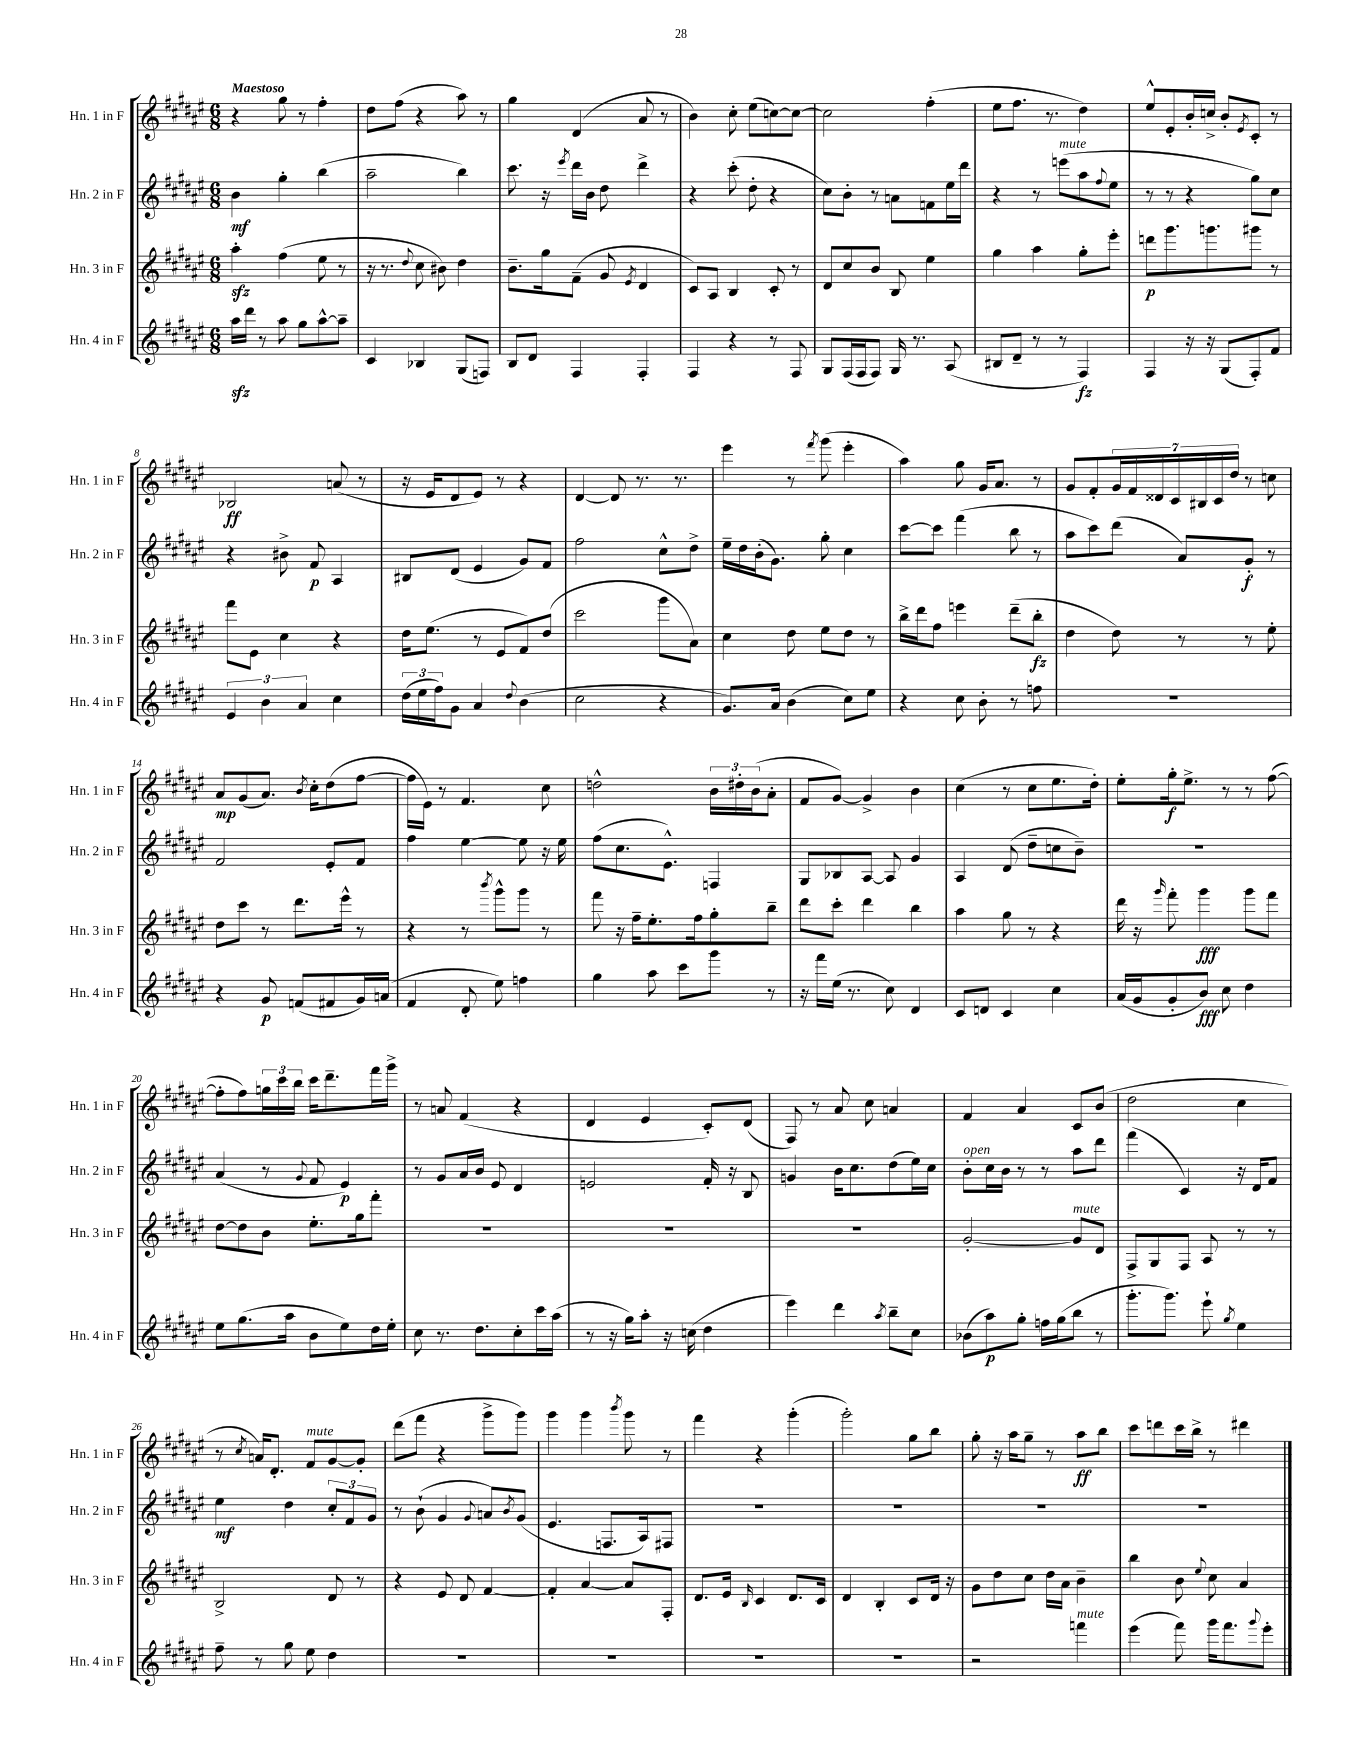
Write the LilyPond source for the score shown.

<<
\new StaffGroup <<
\new Staff = "s0" \with { instrumentName = "Hn. 1 in F" shortInstrumentName = "Hn. 1 in F" } {
    \clef treble \key fis \major \numericTimeSignature \time 6/8 \tempo "Maestoso"
    r4 gis''8 r8 fis''4-. |
    dis''8 fis''8( r4 ais''8) r8 |
    gis''4 dis'4( ais'8 r8 |
    b'4) cis''8-. eis''8( c''8~) c''8~ |
    c''2 fis''4-.( |
    eis''8 fis''8. r8. dis''4) |
    eis''8-^ eis'8-. b'16-. c''16-> b'8-. \acciaccatura { eis'8 } cis'8-. r8 |
    bes2\ff a'8( r8 |
    r16 eis'16 dis'8 eis'8) r8 r4 |
    dis'4~ dis'8 r8. r8. |
    eis'''4 r8 \acciaccatura { fis'''8 } gis'''8( eis'''4-. |
    ais''4) gis''8 gis'16 ais'8. r8 |
    gis'8 fis'8-. \tuplet 7/4 { gis'16 fis'16 disis'16 cis'16 bis16 cis'16 dis''16 } r8 c''8 |
    ais'8\mp gis'8( ais'8.) \acciaccatura { b'8 } cis''16-. dis''8( fis''8~ |
    fis''16 eis'16) r8 fis'4. cis''8 |
    d''2-^ \tuplet 3/2 { b'16 dis''16-. b'16( } ais'8-. |
    fis'8 gis'8~) gis'4-> b'4 |
    cis''4( r8 cis''8 eis''8. dis''16-.) |
    eis''8-. gis''16-.\f eis''8.-> r8 r8 fis''8~( |
    fis''8-. fis''8) \tuplet 3/2 { g''16 cis'''16 b''16 } cis'''16 dis'''8.-- fis'''16 gis'''16-> |
    r8 a'8 fis'4( r4 |
    dis'4 eis'4 cis'8-.) dis'8( |
    fis8) r8 ais'8 cis''8 a'4 |
    fis'4 ais'4 cis'8 b'8( |
    dis''2 cis''4 |
    r8 \acciaccatura { cis''8 } a'16) dis'8.-. fis'8^\markup { \italic "mute" } gis'8~ gis'8-. |
    dis'''8( fis'''8 r4 gis'''8-> gis'''8) |
    gis'''4 gis'''4 \acciaccatura { b'''8 } gis'''8 r8 |
    fis'''4 r4 gis'''4-.( |
    gis'''2-.) gis''8 b''8 |
    gis''8-. r16 ais''16 gis''8-- r8 ais''8\ff b''8 |
    cis'''8 d'''8 cis'''16 b''16-> r8 dis'''4 \bar "|." |
}
\new Staff = "s1" \with { instrumentName = "Hn. 2 in F" shortInstrumentName = "Hn. 2 in F" } {
    \clef treble \key fis \major \numericTimeSignature \time 6/8
    b'4\mf gis''4-. b''4( |
    ais''2-- b''4) |
    cis'''8. r16 \acciaccatura { eis'''8 } dis'''16 b'16 dis''8 dis'''4-> |
    r4 cis'''8-.( dis''8-. r4 |
    cis''8) b'8-. r8 a'8 f'8 eis''16 dis'''16 |
    r4 r8 e'''8^\markup { \italic "mute" }( ais''8 \appoggiatura { fis''8 } eis''8 |
    r8 r8 r4 gis''8) cis''8 |
    r4 bis'8-> fis'8\p ais4 |
    bis8 dis'8( eis'4 gis'8) fis'8 |
    fis''2 cis''8-^ dis''8-> |
    eis''16-- dis''16 b'16-.( gis'8.) gis''8-. cis''4 |
    cis'''8~ cis'''8 fis'''4( b''8 r8 |
    ais''8 cis'''8) dis'''8( ais'8) gis'8-.\f r8 |
    fis'2 eis'8-. fis'8 |
    fis''4 eis''4~ eis''8 r16 eis''16 |
    fis''8( cis''8. eis'8.-^) f4 |
    gis8 bes8 ais8~ ais8 gis'4 |
    ais4 dis'8( dis''8-- c''8 b'8--) |
    R2. |
    ais'4( r8 \appoggiatura { gis'8 } fis'8 eis'4\p) |
    r8 gis'8 ais'16 b'16 eis'8 dis'4 |
    e'2 fis'16-. r16 b8 |
    g'4 b'16 cis''8. dis''8( eis''16) cis''16 |
    b'8-.^\markup { \italic "open" } cis''16 b'16 r8 r8 ais''8 dis'''8 |
    fis'''4( cis'4) r16 dis'16 fis'8 |
    eis''4\mf dis''4 \tuplet 3/2 { cis''8-. fis'8 gis'8 } |
    r8 b'8-!( gis'4 \appoggiatura { gis'8 } a'8) \acciaccatura { b'8 } gis'8( |
    eis'4. f8. ais16) fis8 |
    R2. |
    R2. |
    R2. |
    R2. \bar "|." |
}
\new Staff = "s2" \with { instrumentName = "Hn. 3 in F" shortInstrumentName = "Hn. 3 in F" } {
    \clef treble \key fis \major \numericTimeSignature \time 6/8
    ais''4-.\sfz fis''4( eis''8 r8 |
    r16 r8. \appoggiatura { dis''8 } cis''8 bis'8) dis''4 |
    b'8.-- gis''16 fis'8--( gis'8 \acciaccatura { eis'8 } dis'4 |
    cis'8) ais8 b4 cis'8-. r8 |
    dis'8 cis''8 b'8 b8 eis''4 |
    gis''4 ais''4 gis''8-. eis'''8-. |
    d'''8\p gis'''8. g'''8. gis'''8 r8 |
    fis'''8 eis'8 cis''4 r4 |
    dis''16 eis''8.( r8 eis'8 fis'8) dis''8( |
    cis'''2 gis'''8 ais'8) |
    cis''4 dis''8 eis''8 dis''8 r8 |
    b''16-> dis'''16 fis''8 e'''4 dis'''8--( b''8-.\fz |
    dis''4 dis''8) r8 r8 eis''8-. |
    dis''8 cis'''8 r8 dis'''8. eis'''16-^ r8 |
    r4 r8 \acciaccatura { b'''8 } gis'''8-^ gis'''8 r8 |
    fis'''8 r16 fis''16-- eis''8.-. fis''16 gis''8-. b''8-- |
    dis'''8 cis'''8-. dis'''4 b''4 |
    ais''4 gis''8 r8 r4 |
    dis'''16 r16 \grace { gis'''16 } fis'''8-. gis'''4\fff gis'''8 fis'''8 |
    dis''8~ dis''8 b'8 eis''8.-. gis''16 fis'''8-. |
    R2. |
    R2. |
    R2. |
    gis'2~-. gis'8^\markup { \italic "mute" } dis'8 |
    fis8-> gis8 fis8 ais8 r8 r8 |
    b2-> dis'8 r8 |
    r4 eis'8 dis'8 fis'4~ |
    fis'4-. ais'4~ ais'8 fis8-. |
    dis'8. eis'16 \grace { b16 } cis'4 dis'8. cis'16 |
    dis'4 b4-. cis'8 dis'16 r16 |
    gis'8 dis''8 cis''8 dis''16 ais'16 b'4-- |
    b''4 b'8 \appoggiatura { eis''8 } cis''8 ais'4 \bar "|." |
}
\new Staff = "s3" \with { instrumentName = "Hn. 4 in F" shortInstrumentName = "Hn. 4 in F" } {
    \clef treble \key fis \major \numericTimeSignature \time 6/8
    ais''16\sfz dis'''16 r8 ais''8 gis''8 ais''8~-^ ais''8-- |
    cis'4 bes4 gis8( f8) |
    b8 dis'8 fis4 fis4-. |
    fis4 r4 r8 fis8 |
    gis8 fis16( fis16 fis8) gis16 r8. ais8( |
    bis8 dis'8-- r8 r8 fis4\fz) |
    fis4 r16 r16 gis8( fis8-.) fis'8 |
    \tuplet 3/2 { eis'4 b'4 ais'4 } cis''4 |
    \tuplet 3/2 { dis''16( eis''16 fis''16) } gis'8 ais'4 \appoggiatura { dis''8 } b'4( |
    cis''2 r4 |
    gis'8.) ais'16 b'4( cis''8) eis''8 |
    r4 cis''8 b'8-. r8 f''8 |
    R2. |
    r4 gis'8\p f'8( fis'8 gis'16) a'16( |
    fis'4 dis'8-. eis''8) f''4 |
    gis''4 ais''8 cis'''8 gis'''8 r8 |
    r16 fis'''16 eis''16( r8. cis''8) dis'4 |
    cis'8 d'8 cis'4 cis''4 |
    ais'16( gis'16 gis'8-. b'8\fff) cis''8 dis''4 |
    eis''8 gis''8.( ais''16 b'8 eis''8) dis''16 eis''16-. |
    cis''8 r8. dis''8. cis''8-. cis'''16 ais''16( |
    r8 r16 gis''16) ais''8-. r16 c''16( dis''4 |
    eis'''4) dis'''4 \acciaccatura { ais''8 } b''8-- cis''8 |
    bes'8( ais''8\p) gis''8-. f''16 gis''16( b''8 r8 |
    gis'''8.-. gis'''8.) eis'''8-! \acciaccatura { gis''8 } eis''4 |
    fis''8-- r8 gis''8 eis''8 dis''4 |
    R2. |
    R2. |
    R2. |
    R2. |
    r2 f'''4^\markup { \italic "mute" } |
    eis'''4( fis'''8) gis'''16 fis'''8. \appoggiatura { gis'''8 } eis'''8-. \bar "|." |
}
>>
>>
